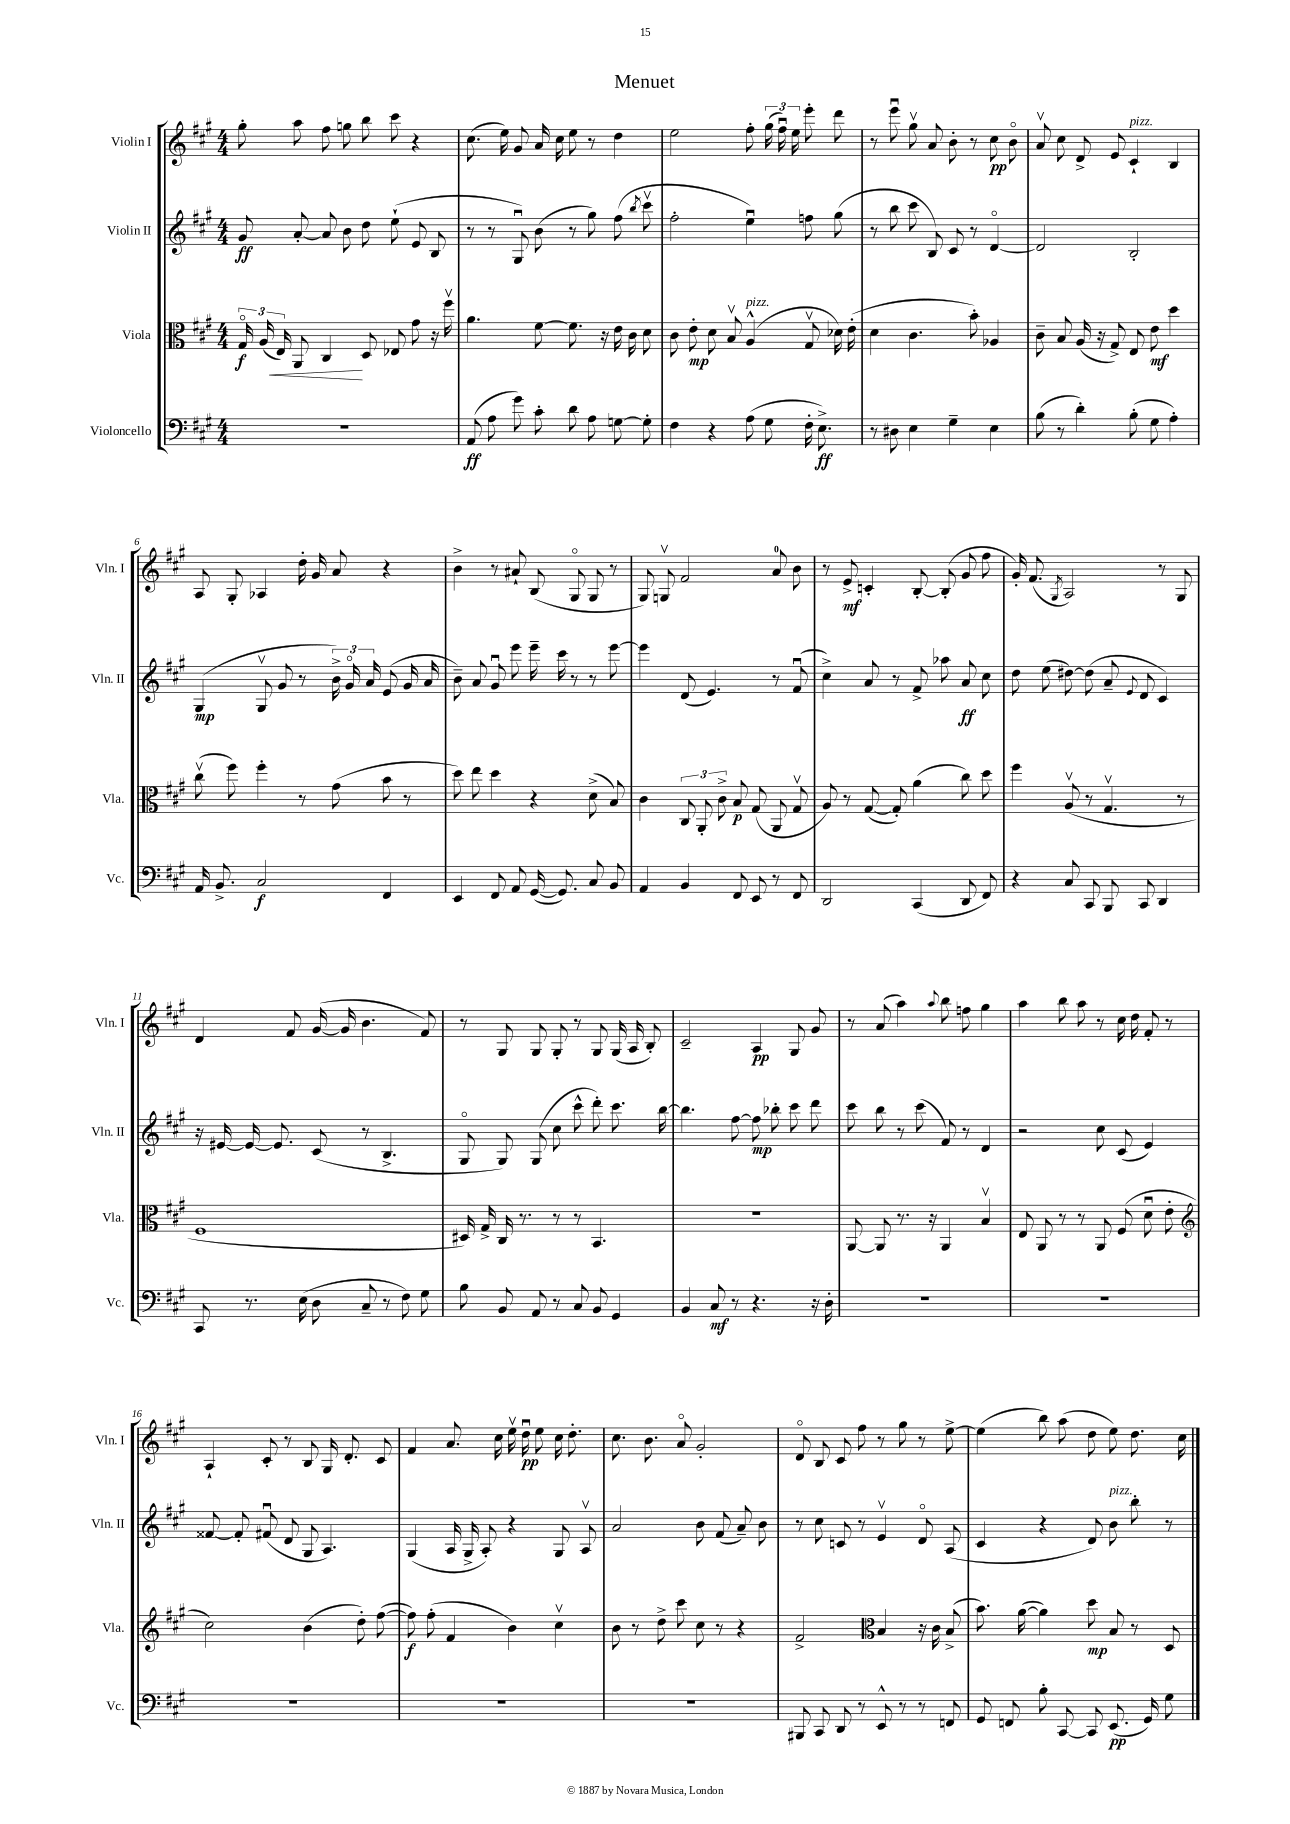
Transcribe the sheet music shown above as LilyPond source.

\header { title = "Menuet" }
<<
\new StaffGroup <<
\new Staff = "s0" \with { instrumentName = "Violin I" shortInstrumentName = "Vln. I" } {
    \clef treble \key a \major \numericTimeSignature \time 4/4
    \autoBeamOff gis''8-. a''8 fis''8 g''8 b''8 cis'''8 r4 |
    cis''8.( e''16) gis'8 a'16 cis''16 e''8 r8 d''4 |
    e''2 fis''8-. \tuplet 3/2 { gis''16( fis''16\downbow) e''16 } e'''8-. d'''8 |
    r8 e'''8\downbow gis''8\upbow a'8 b'8-. r8 cis''8\pp b'8\flageolet |
    a'8\upbow cis''8 d'8-> e'8 cis'4-!^\markup { \italic "pizz." } b4 |
    a8 gis8-. aes4 d''16-. gis'16 a'8 r4 |
    b'4-> r8 ais'8-! b8( gis8\flageolet gis8 r8 |
    gis8) g8\upbow fis'2 a'8-0 b'8 |
    r8 e'8->\mf c'4-. b8~-. b8-.( gis'8 fis''8 |
    gis'16-.) fis'8.( \acciaccatura { gis8 } a2) r8 gis8 |
    d'4 fis'8 gis'16~( gis'16 b'4. fis'8) |
    r8 gis8 gis8 gis8-. r8 gis8 gis16( a16 b8-.) |
    cis'2-- a4\pp gis8 gis'8 |
    r8 a'8( a''4) \appoggiatura { a''8 } b''8 f''8 gis''4 |
    a''4 b''8 a''8 r8 cis''16 d''16 fis'8-. r8 |
    a4-! cis'8-. r8 b8 gis16 d'8.-. cis'8 |
    fis'4 a'8. cis''16 e''16\upbow d''16\downbow\pp e''8 cis''16 d''8.-. |
    cis''8. b'8. a'8\flageolet gis'2-. |
    d'8\flageolet b8 cis'8 fis''8 r8 gis''8 r8 e''8~-> |
    e''4( b''8) a''8( d''8 e''8) d''8. cis''16 \bar "|." |
}
\new Staff = "s1" \with { instrumentName = "Violin II" shortInstrumentName = "Vln. II" } {
    \clef treble \key a \major \numericTimeSignature \time 4/4
    \autoBeamOff gis'8\ff a'8~-. a'8 b'8 d''8 e''8-!( e'8 b8 |
    r8 r8 gis8\downbow) b'8( r8 gis''8) fis''8( \acciaccatura { b''8 } cis'''8\upbow |
    fis''2-. e''4\downbow) f''8 gis''8( |
    r8 b''8 cis'''8 b8) cis'8 r8 d'4~\flageolet |
    d'2 b2-. |
    gis4\mp( gis8\upbow gis'8 r8 \tuplet 3/2 { b'16->) gis'16\flageolet a'16 } e'8( gis'16 a'16 |
    b'8--) a'8 gis'8\downbow e'''8 e'''16-- cis'''16 r8 r8 e'''8~ |
    e'''4 d'8( e'4.) r8 fis'8\downbow( |
    cis''4->) a'8 r8 fis'8-> aes''8 a'8\ff cis''8 |
    d''8 e''8( dis''8~) dis''8( a'8-- \appoggiatura { e'8 } d'8 cis'4) |
    r16 eis'16~ eis'16~ eis'8. cis'8( r8 b4.-> |
    gis8\flageolet gis8) gis8( cis''8 cis'''8-^ d'''8-.) cis'''8. b''16~ |
    b''4. fis''8~ fis''8\mp bes''8-. cis'''8 d'''8 |
    cis'''8 b''8 r8 cis'''8( fis'8) r8 d'4 |
    r2 cis''8 cis'8( e'4) |
    fisis'8~ fisis'8-. fis'8\downbow( d'8 gis8 a4.) |
    gis4( a16 gis16-> a8-.) r4 gis8 a8\upbow |
    a'2 b'8 fis'8( a'8--) b'8 |
    r8 cis''8 c'8 r8 e'4\upbow d'8\flageolet a8( |
    cis'4 r4 d'8) b'8^\markup { \italic "pizz." } b''8-. r8 \bar "|." |
}
\new Staff = "s2" \with { instrumentName = "Viola" shortInstrumentName = "Vla." } {
    \clef alto \key a \major \numericTimeSignature \time 4/4
    \autoBeamOff \tuplet 3/2 { gis16\flageolet\f a16( e16\<) } a,8 cis4\! d8 ees8 gis'8 r16 fis''16\upbow |
    a'4. fis'8~ fis'8. r16 e'16 cis'16 d'8 |
    cis'8 e'8-.\mp d'8 b8\upbow a4-^^\markup { \italic "pizz." }( gis8\upbow des'16) e'16-.( |
    d'4 cis'4. b'8-.) aes4 |
    cis'8-- b8 a16( r16 gis8->) e8 e'8\mf d''4 |
    cis''8\upbow( fis''8) fis''4-. r8 gis'8( b'8 r8 |
    d''8) e''8 d''4 r4 d'8->( b8) |
    cis'4 \tuplet 3/2 { cis8 a,8-. cis'8-> } b8\p gis8( a,8 gis8\upbow |
    a8) r8 gis8~( gis8-.) a'4( cis''8) d''8 |
    fis''4 a8\upbow( r8 gis4.\upbow r8 |
    fis1 |
    dis16) gis16-> cis16 r8. r8 r8 b,4. |
    R1 |
    a,8~ a,8 r8. r16 a,4 b4\upbow |
    e8 a,8 r8 r8 a,8 fis8( d'8\downbow e'8-. |
    \clef treble cis''2) b'4( d''8-.) fis''8~( |
    fis''8\f) fis''8-.( fis'4 b'4) cis''4\upbow |
    b'8 r8 d''8-> cis'''8 cis''8 r8 r4 |
    fis'2-> \clef alto b4 r16 cis'16 b8->( |
    b'8.) a'16~( a'4) d''8\mp b8 r8 d8 \bar "|." |
}
\new Staff = "s3" \with { instrumentName = "Violoncello" shortInstrumentName = "Vc." } {
    \clef bass \key a \major \numericTimeSignature \time 4/4
    \autoBeamOff r1 |
    a,8\ff( a8 gis'8) cis'8-. d'8 a8 g8~ g8-. |
    fis4 r4 a8( gis8 fis16-. e8.->\ff) |
    r8 dis8 e4 gis4-- e4 |
    b8( r8 d'4-.) b8-.( gis8 a4-.) |
    a,16 b,8.-> cis2\f fis,4 |
    e,4 fis,8 a,8 gis,16~( gis,8.) cis8 b,8 |
    a,4 b,4 fis,8 e,8 r8 fis,8 |
    d,2 cis,4( d,8 fis,8) |
    r4 cis8 cis,8 b,,8 cis,8 d,4 |
    cis,8 r8. e16( d8 cis8-- r8 fis8) gis8 |
    b8 b,8 a,8 r8 cis8 b,8 gis,4 |
    b,4 cis8\mf r8 r4. r16 d16-. |
    R1 |
    R1 |
    R1 |
    R1 |
    R1 |
    bis,,8 cis,8 d,8 r8 e,8-^ r8 r8 f,8 |
    gis,8 f,8 b8-. cis,8~ cis,8 e,8.\pp( gis,16) gis8 \bar "|." |
}
>>
>>
